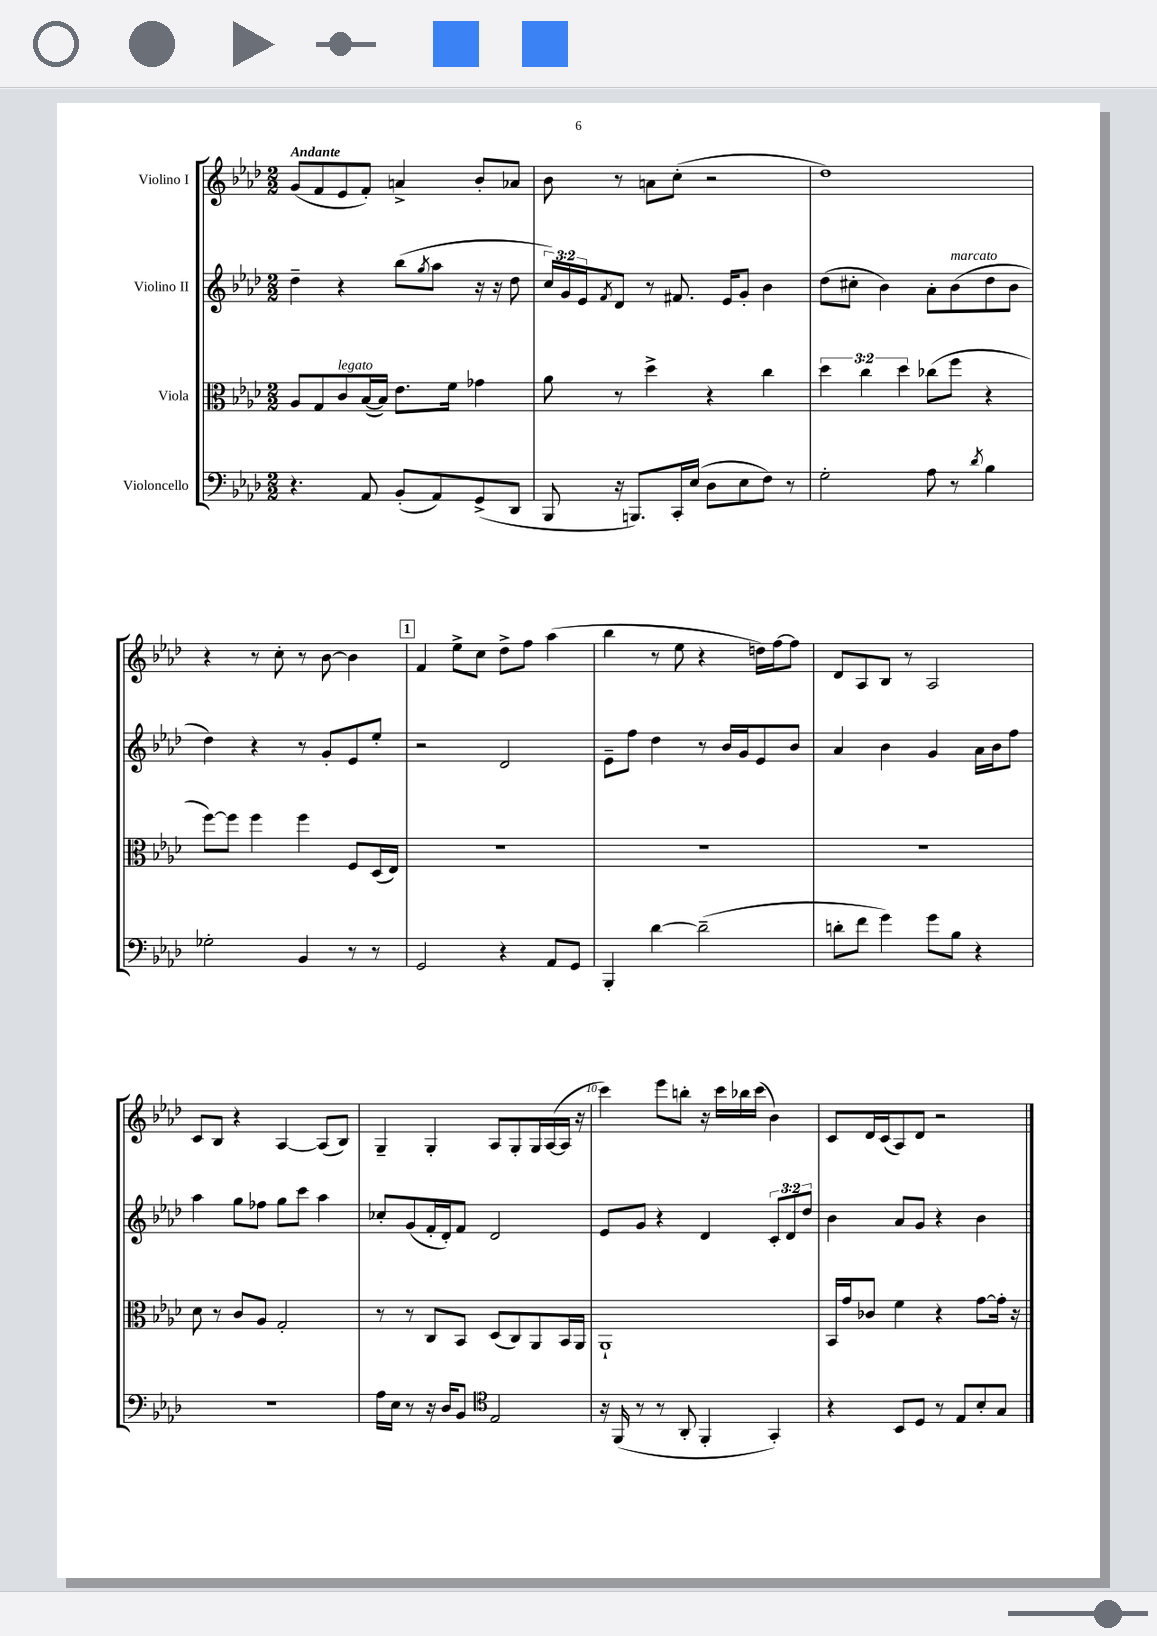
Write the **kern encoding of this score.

**kern	**kern	**kern	**kern
*staff4	*staff3	*staff2	*staff1
*clefF4	*clefC3	*clefG2	*clefG2
*k[b-e-a-d-]	*k[b-e-a-d-]	*k[b-e-a-d-]	*k[b-e-a-d-]
*M2/2	*M2/2	*M2/2	*M2/2
4.r	8A-	4dd-~	(8g
.	8G	.	8f
.	8c	4r	8e-
8AA-	([16B-	.	8f')
.	16B-])	.	.
(8BB-'	8.e-	(8bb-	4a^
.	.	8qgg	.
8AA-)	.	8aa-	.
.	16f	.	.
(8GG^	4g-	16r	8b-'
.	.	16r	.
8DD-	.	8dd-	8a-
=	=	=	=
8BBB-	8a-	24cc)	8b-
.	.	24g	.
.	.	24e-	.
.	.	8qf	.
16r	8r	8d-	8r
8.BBB)	.	.	.
.	4dd-^	8r	8a
16CC'	.	8.f#	(8cc'
(16E-	.	.	.
8D-	4r	.	2r
.	.	16e-	.
8E-	.	8g'	.
8F)	4cc	4b-	.
8r	.	.	.
=	=	=	=
2G'	6dd-	(8dd-	1dd-)
.	.	8cc#'	.
.	6cc	.	.
.	.	4b-)	.
.	6dd-	.	.
8A-	(8cc-	8a-'	.
8r	8ff	(8b-	.
8qd-	.	.	.
4B-	4r	8dd-	.
.	.	8b-	.
=	=	=	=
2G-'	[8ff)	4dd-)	4r
.	8ff]	.	.
.	4ff	4r	8r
.	.	.	8cc'
4BB-	4ff	8r	8r
.	.	8g'	[8b-
8r	8F	8e-	4b-]
8r	(16D-	8ee-'	.
.	16E-)	.	.
=	=	=	=
2GG	1r	2r	4f
.	.	.	8ee-^
.	.	.	8cc
4r	.	2d-	8dd-^
.	.	.	8ff
8AA-	.	.	(4aa-
8GG	.	.	.
=	=	=	=
4BBB-'	1r	8e-~	4bb-
.	.	8ff	.
[4d-	.	4dd-	8r
.	.	.	8ee-
(2d-~]	.	8r	4r
.	.	16b-	.
.	.	16g	.
.	.	8e-	16dd)
.	.	.	[16ff
.	.	8b-	8ff]
=	=	=	=
8d'	1r	4a-	8d-
8f	.	.	8A-
4g)	.	4b-	8B-
.	.	.	8r
8g	.	4g	2A-
8B-	.	.	.
4r	.	16a-	.
.	.	16b-	.
.	.	8ff	.
=	=	=	=
1r	8d-	4aa-	8c
.	8r	.	8B-
.	8c	8gg	4r
.	8A-	8ff-	.
.	2G'	8gg	[4A-
.	.	8ccc	.
.	.	4aa-	(8A-]
.	.	.	8B-)
=	=	=	=
16A-	8r	8cc-'	4G~
16E-	.	.	.
8r	8r	(8g	.
16r	8C	16f'	4G'
16D-	.	16d-')	.
8BB-	8BB-	8f	.
*clefC4	*	*	*
2E-	(8D-	2d-	8A-
.	8C)	.	8G'
.	8AA-	.	16G
.	.	.	([16A-
.	16BB-	.	16A-]
.	16AA-	.	16r
=	=	=	=
16r	1AA-`	8e-	4ccc)
(16FF	.	.	.
8r	.	8g	.
8r	.	4r	8eee-
8AA-'	.	.	8bb'
4FF'	.	4d-	16r
.	.	.	16ccc
.	.	.	16bb-
.	.	.	(16ccc
4GG')	.	12c'	4b-)
.	.	12d-	.
.	.	12dd-	.
=	=	=	=
4r	16BB-	4b-	8c
.	16g	.	.
.	8c-	.	16d-
.	.	.	(16c
8BB-	4f	8a-	8A-)
8D-	.	8g	8d-
8r	4r	4r	2r
8E-	.	.	.
8B-'	[8g	4b-	.
8G	16g']	.	.
.	16r	.	.
==	==	==	==
*-	*-	*-	*-
